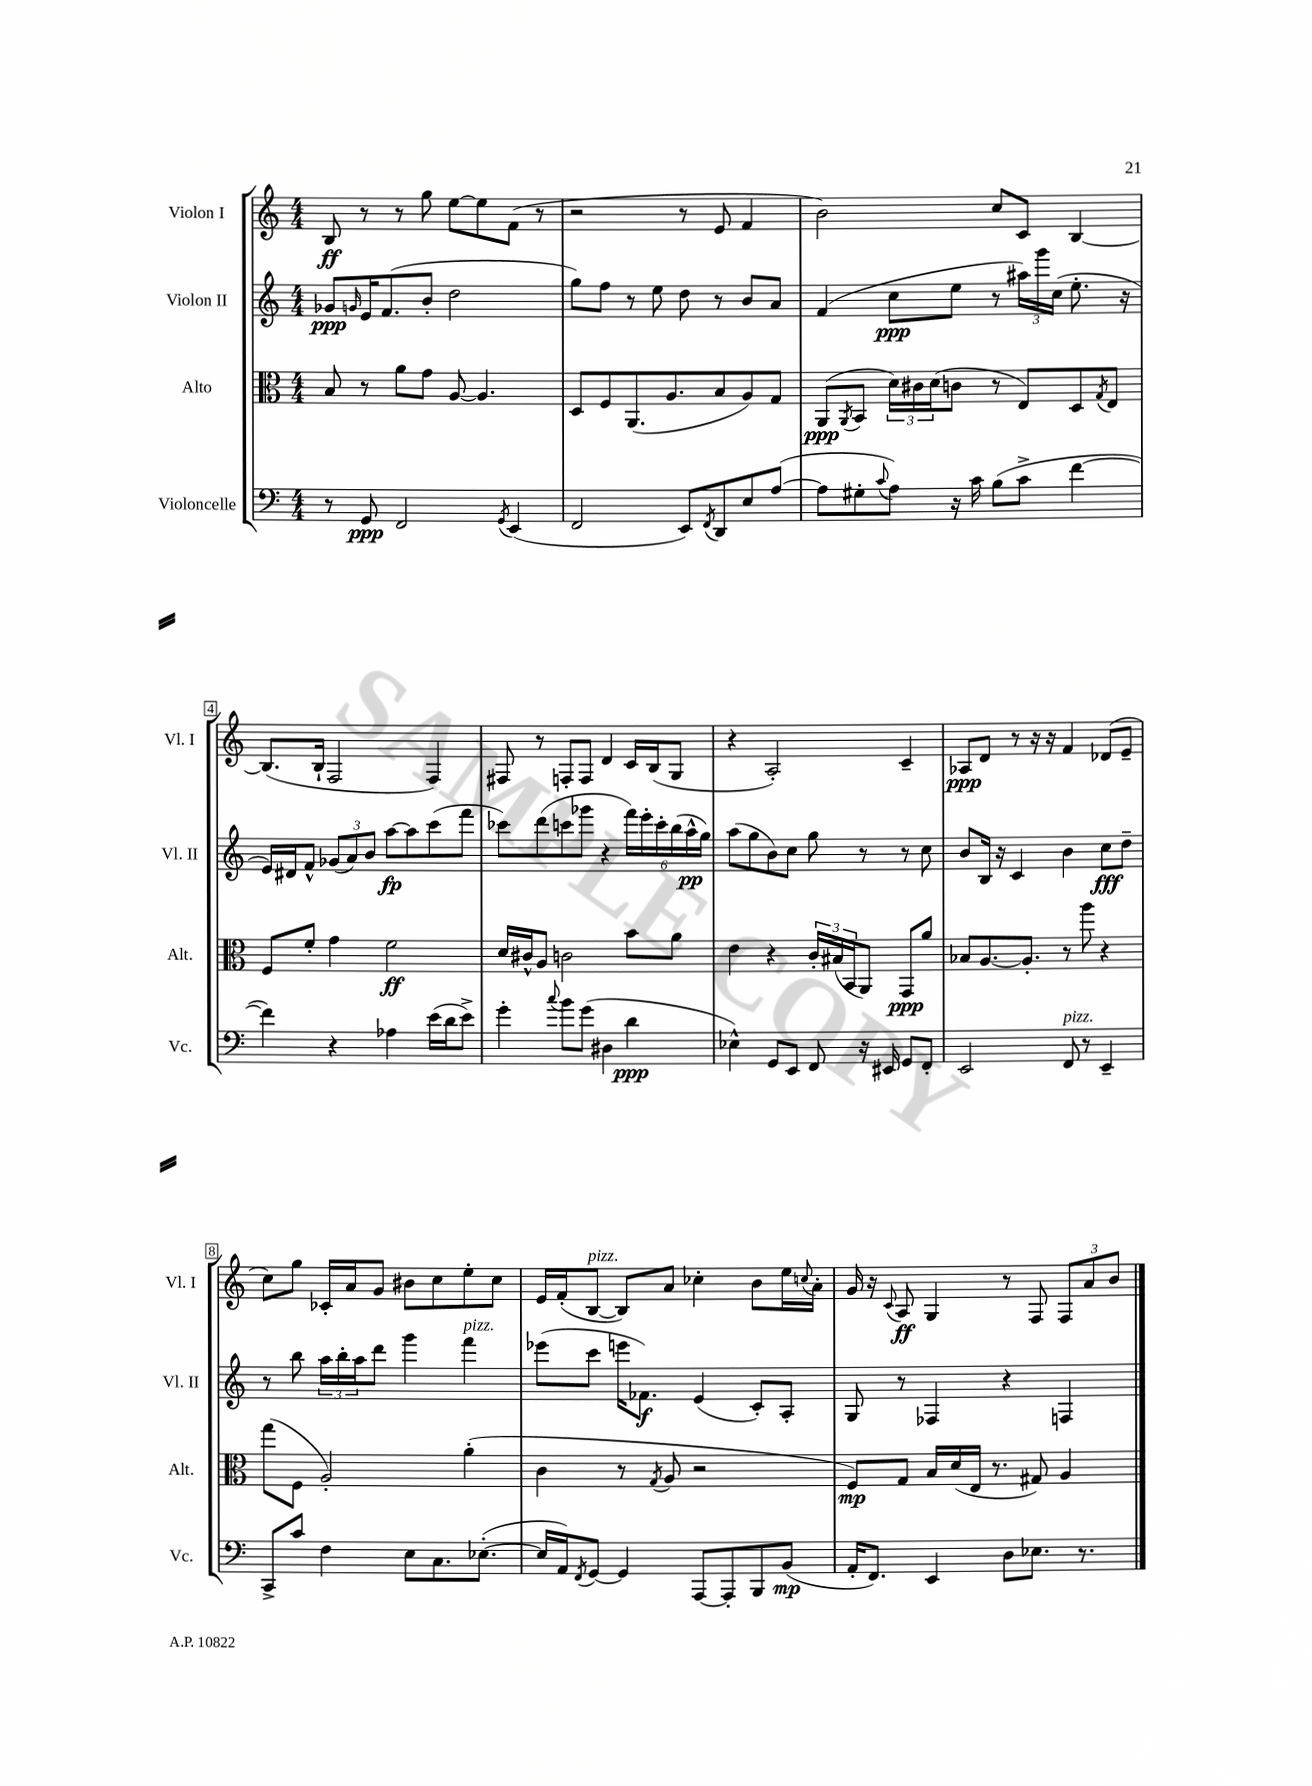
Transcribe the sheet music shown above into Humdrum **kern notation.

**kern	**kern	**kern	**kern
*staff4	*staff3	*staff2	*staff1
*clefF4	*clefC3	*clefG2	*clefG2
*k[]	*k[]	*k[]	*k[]
*M4/4	*M4/4	*M4/4	*M4/4
8r	8B/	8g-/L	8B/
.	.	16qqg/	.
8GG/	8r	16e/K	8r
.	.	(8.f/	.
2FF/	8a\L	.	8r
.	8g\J	8b'/J	8gg\
.	[8A/	2dd\	[8ee\L
.	4.A/]	.	8ee\]
8qGG/	.	.	.
(4EE/	.	.	(8f\J
.	.	.	8r
=	=	=	=
2FF/	8D/L	8gg\L)	2r
.	8F/	8ff\J	.
.	(8.AA/	8r	.
.	.	8ee\	.
.	8.A/	.	.
8EE/L)	.	8dd\	8r
8qFF/	.	.	.
8DD/	8B/	8r	8e/
8E/	8A/)	8b/L	4f/
([8A/J	8G/J	8a/J	.
=	=	=	=
8A\]L	(8AA/L	(4f/	2b\)
.	8qAA/	.	.
8G#'\	8BB/J	.	.
8qqc/	.	.	.
8A\J)	24d\LL)	8cc\L	.
.	24c#\	.	.
.	(24d\J	.	.
16r	8c\J	8ee\J	.
16c\	.	.	.
(8B\L	8r	8r	8cc/L
8c^\J	8E/L)	24aa#\LL)	8c/J
.	.	24ggg\	.
.	.	(24cc\JJ	.
[4f\	8D/	8.ee'\	[4B/
.	8qG/	.	.
.	8E/J	.	.
.	.	16r	.
=	=	=	=
4f\])	8F/L	16e/LL)	(8.B/]L
.	.	16d#/J	.
.	8f'/J	8f^^/J	.
.	.	.	16B`/Jk
4r	4g\	(12g-/L	2F/
.	.	12a/)	.
.	.	12b/J	.
4A-\	2f\	[8aa\L	.
.	.	8aa\]	.
(16e\LL	.	(8ccc\	4F/)
16d\J	.	.	.
8e^\J)	.	8fff\J	.
=	=	=	=
4g'\	16d/LL	8ccc-\L)	8F#/
.	16c#^^/J	.	.
.	8A/J	(8ddd\	8r
8qqcc/	.	.	.
8b\L	2c\	8ccc\	8F'/L
(8g\J	.	8ggg-\J	8F/J
4D#\	.	4r	4d/
4d\	8b\L	24fff\LL)	16c/LL
.	.	24eee'\	.
.	.	.	(16B/J
.	.	24ccc'\	.
.	8a\J	(24bb\	8G/J
.	.	24aa^^\	.
.	.	24gg\JJ)	.
=	=	=	=
4E-^^\)	4e\	(8aa\L	4r
.	.	8gg\	.
8GG/L	4r	8b\)	2A'/)
8EE/J	.	8cc\J	.
8FF/	24c'/LL	8gg\	.
.	(24B#/	.	.
.	24BB/J	.	.
16r	8AA/J)	8r	.
16EE#/	.	.	.
8GG/L	8GG/L	8r	4c~/
8FF'/J	8a/J	8cc\	.
=	=	=	=
2EE/	8B-/L	8b/L	8A-/L
.	[8.A/	16B/Jk	8d/J
.	.	16r	.
.	.	4c/	8r
.	8.A'/]J	.	.
.	.	.	16r
.	.	.	16r
8FF/	8r	4b\	4f/
8r	8aa\	.	.
4EE~/	4r	8cc\L	(8d-/L
.	.	8dd~\J	8e~/J
=	=	=	=
8CC^/L	(8gg\L	8r	8cc\L)
8c/J	8F\J	8bb\	8gg\J
4F\	2A'/)	24aa\LL	16c-'/LL
.	.	24bb'\	.
.	.	.	16a/J
.	.	24aa\J	.
.	.	8ddd\J	8g/J
8E\L	.	4ggg\	8b#\L
8.C\	.	.	8cc\
.	(4a'\	4fff\	8ee'\
([8.E-'\J	.	.	.
.	.	.	8cc\J
=	=	=	=
16E-/]LL	4c\	(8eee-\L	16e/LL
16AA/J)	.	.	(16f'/J
8qFF/	.	.	.
[8GG/J	.	8ccc\J	[8B/J
4GG/]	8r	16eee\LK	8B/]L)
.	.	8.f-\J)	.
.	8qG/	.	.
.	8A/	.	8a/J
[8AAA/L	2r	(4e/	4cc-'\
8AAA'/]	.	.	.
8BBB/	.	8c'/L)	8b\L
(8BB/J	.	8A'/J	16ee\L
.	.	.	8qqcc/
.	.	.	16a'\JJ
=	=	=	=
16AA'/LK	8F/L)	8G/	16g/
8.FF/J)	.	.	16r
.	.	.	8qqc/
.	8G/J	8r	8A/
4EE/	16B/LL	4F-/	4G/
.	(16d/	.	.
.	16E/JJ	.	.
.	8.r	.	.
8D\L	.	4r	8r
8.E-\J	8G#/)	.	8F/
.	4A/	4F/	12F/L
8.r	.	.	.
.	.	.	12a/
.	.	.	12b/J
==	==	==	==
*-	*-	*-	*-
